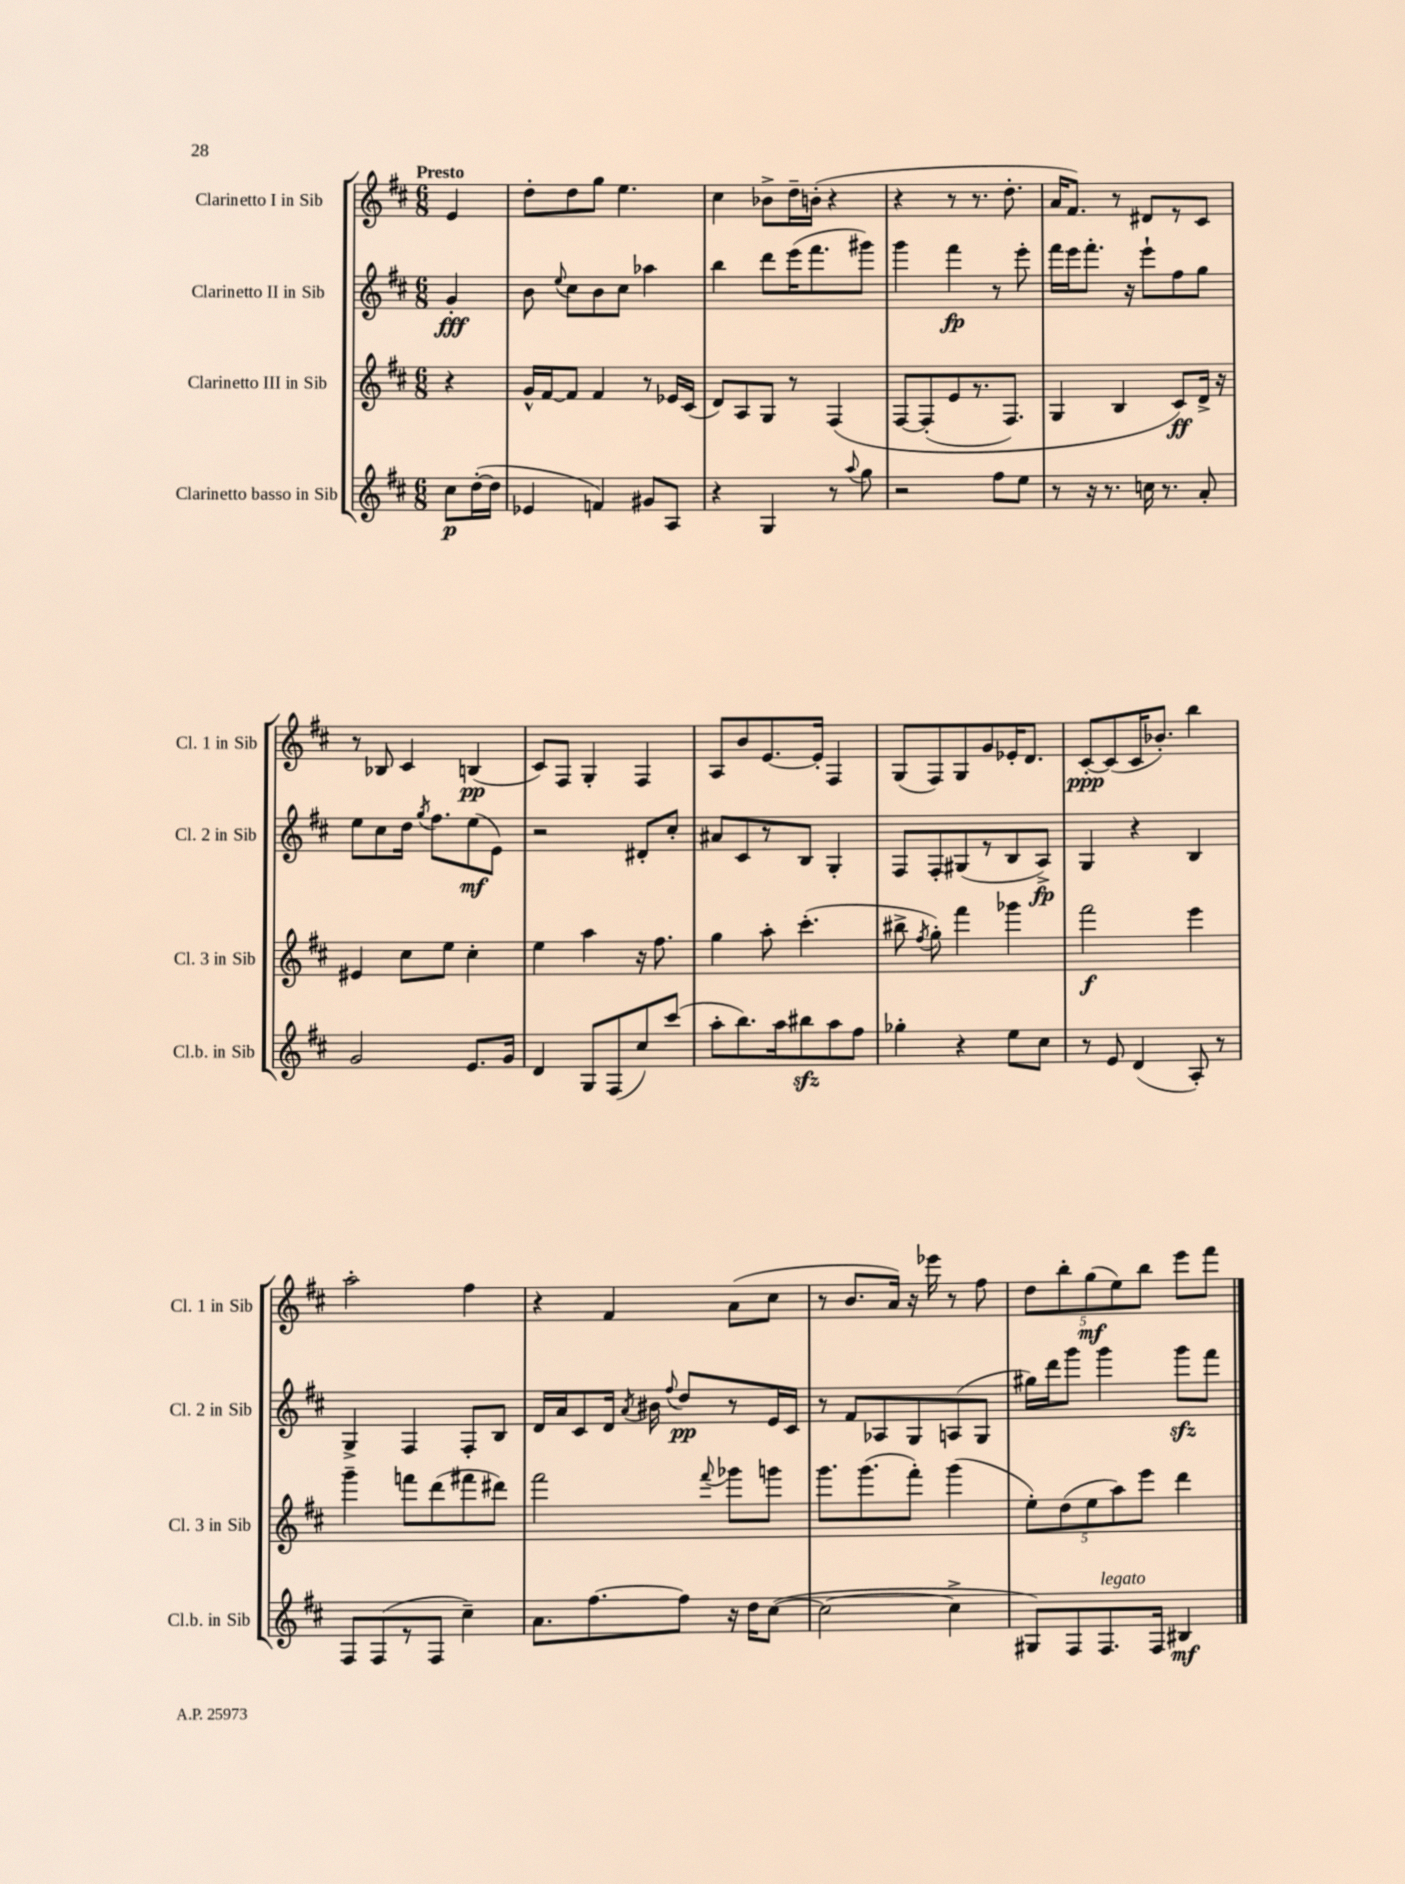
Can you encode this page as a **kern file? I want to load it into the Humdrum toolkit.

**kern	**kern	**kern	**kern
*staff4	*staff3	*staff2	*staff1
*clefG2	*clefG2	*clefG2	*clefG2
*k[f#c#]	*k[f#c#]	*k[f#c#]	*k[f#c#]
*M6/8	*M6/8	*M6/8	*M6/8
8cc#	4r	4g'	4e
([16dd'	.	.	.
16dd]	.	.	.
=	=	=	=
4e-	16g^^	8b	8dd'
.	[16f#	.	.
.	.	8qqee	.
.	8f#]	8cc#	8dd
4f)	4f#	8b	8gg
.	.	8cc#	4.ee
8g#	8r	4aa-	.
8A	16e-	.	.
.	(16c#	.	.
=	=	=	=
4r	8d)	4bb	4cc#
.	8A	.	.
4G	8G	8ddd	8b-^
.	8r	(16eee	16dd~
.	.	8.fff#	(16b'
8r	&(4F#	.	4r
8qqaa	.	.	.
8gg	.	8ggg#)	.
=	=	=	=
2r	[8F#	4ggg	4r
.	(8F#']	.	.
.	8e	4fff#	8r
.	8.r	.	8.r
8ff#	.	8r	.
.	8.F#)	.	8.dd'
8ee	.	8eee'	.
=	=	=	=
8r	4G	16fff#	16a
.	.	16eee	8.f#)
16r	.	8.fff#'	.
8.r	.	.	.
.	4B	.	8r
.	.	16r	.
16cc	.	8eee`	8d#
8.r	.	.	.
.	8c#&)	8ff#	8r
8a'	16d^	8gg	8c#
.	16r	.	.
=	=	=	=
2g	4e#	8ee	8r
.	.	8cc#	8B-
.	8cc#	16dd	4c#
.	.	8qgg	.
.	.	8.ff#	.
.	8ee	.	.
8.e	4cc#'	(8ee	(4B
.	.	8e)	.
16g	.	.	.
=	=	=	=
4d	4ee	2r	8c#)
.	.	.	8F#
8G	4aa	.	4G'
(8F#	.	.	.
8cc#)	16r	8d#'	4F#
.	8.ff#	.	.
(8ccc#	.	8cc#'	.
=	=	=	=
8aa'	4gg	8a#	8A
8.bb)	.	8c#	8b
.	8aa'	8r	[8.e
16aa	.	.	.
8bb#	(4.ccc#'	8B	.
.	.	.	16e']
8aa	.	4G'	4F#
8ff#	.	.	.
=	=	=	=
4gg-'	8bb#^	8F#	(8G
.	8qff#	.	.
.	8gg')	8F#'	8F#)
4r	4fff#	(8G#	8G
.	.	8r	8g
8ee	4ggg-	8B	16e-'
.	.	.	8.d
8cc#	.	8A^)	.
=	=	=	=
8r	2fff#	4G	[8c#'
8e	.	.	(8c#]
(4d	.	4r	16c#
.	.	.	8.b-')
8A')	4eee	4B	4bb
8r	.	.	.
=	=	=	=
8F#	4ggg~	4G^	2aa'
(8F#	.	.	.
8r	8fff	4F#	.
8F#	(8ddd	.	.
4cc#~)	8fff#	8F#'	4ff#
.	8ddd#)	8B	.
=	=	=	=
8.a	2fff#	16d	4r
.	.	16a	.
.	.	8c#	.
[8.ff#	.	.	.
.	.	16d	4f#
.	.	8qa	.
.	.	16b#	.
.	.	8qqff#	.
8ff#]	.	8dd	.
.	8qqfff#	.	.
16r	8ggg-	8r	(8a
16dd	.	.	.
([8cc#	8ggg	16e	8cc#
.	.	16c#	.
=	=	=	=
2cc#_	8.ggg	8r	8r
.	.	8f#	8.b
.	(8.ggg	.	.
.	.	8A-	.
.	.	.	16a)
.	8fff#')	8G	16r
.	.	.	16eee-
4cc#^]	(4ggg	(8A	8r
.	.	8G	8ff#
=	=	=	=
8G#)	10ee')	16gg#)	10dd
.	.	16ddd	.
.	(10dd	.	10bb'
8F#	.	8ggg	.
.	10ee	.	(10gg
8.F#	.	4ggg	.
.	10aa)	.	10ee)
.	10eee	.	10bb
16F#	.	.	.
4B#	4ddd	8ggg	8eee
.	.	8fff#	8fff#
==	==	==	==
*-	*-	*-	*-
